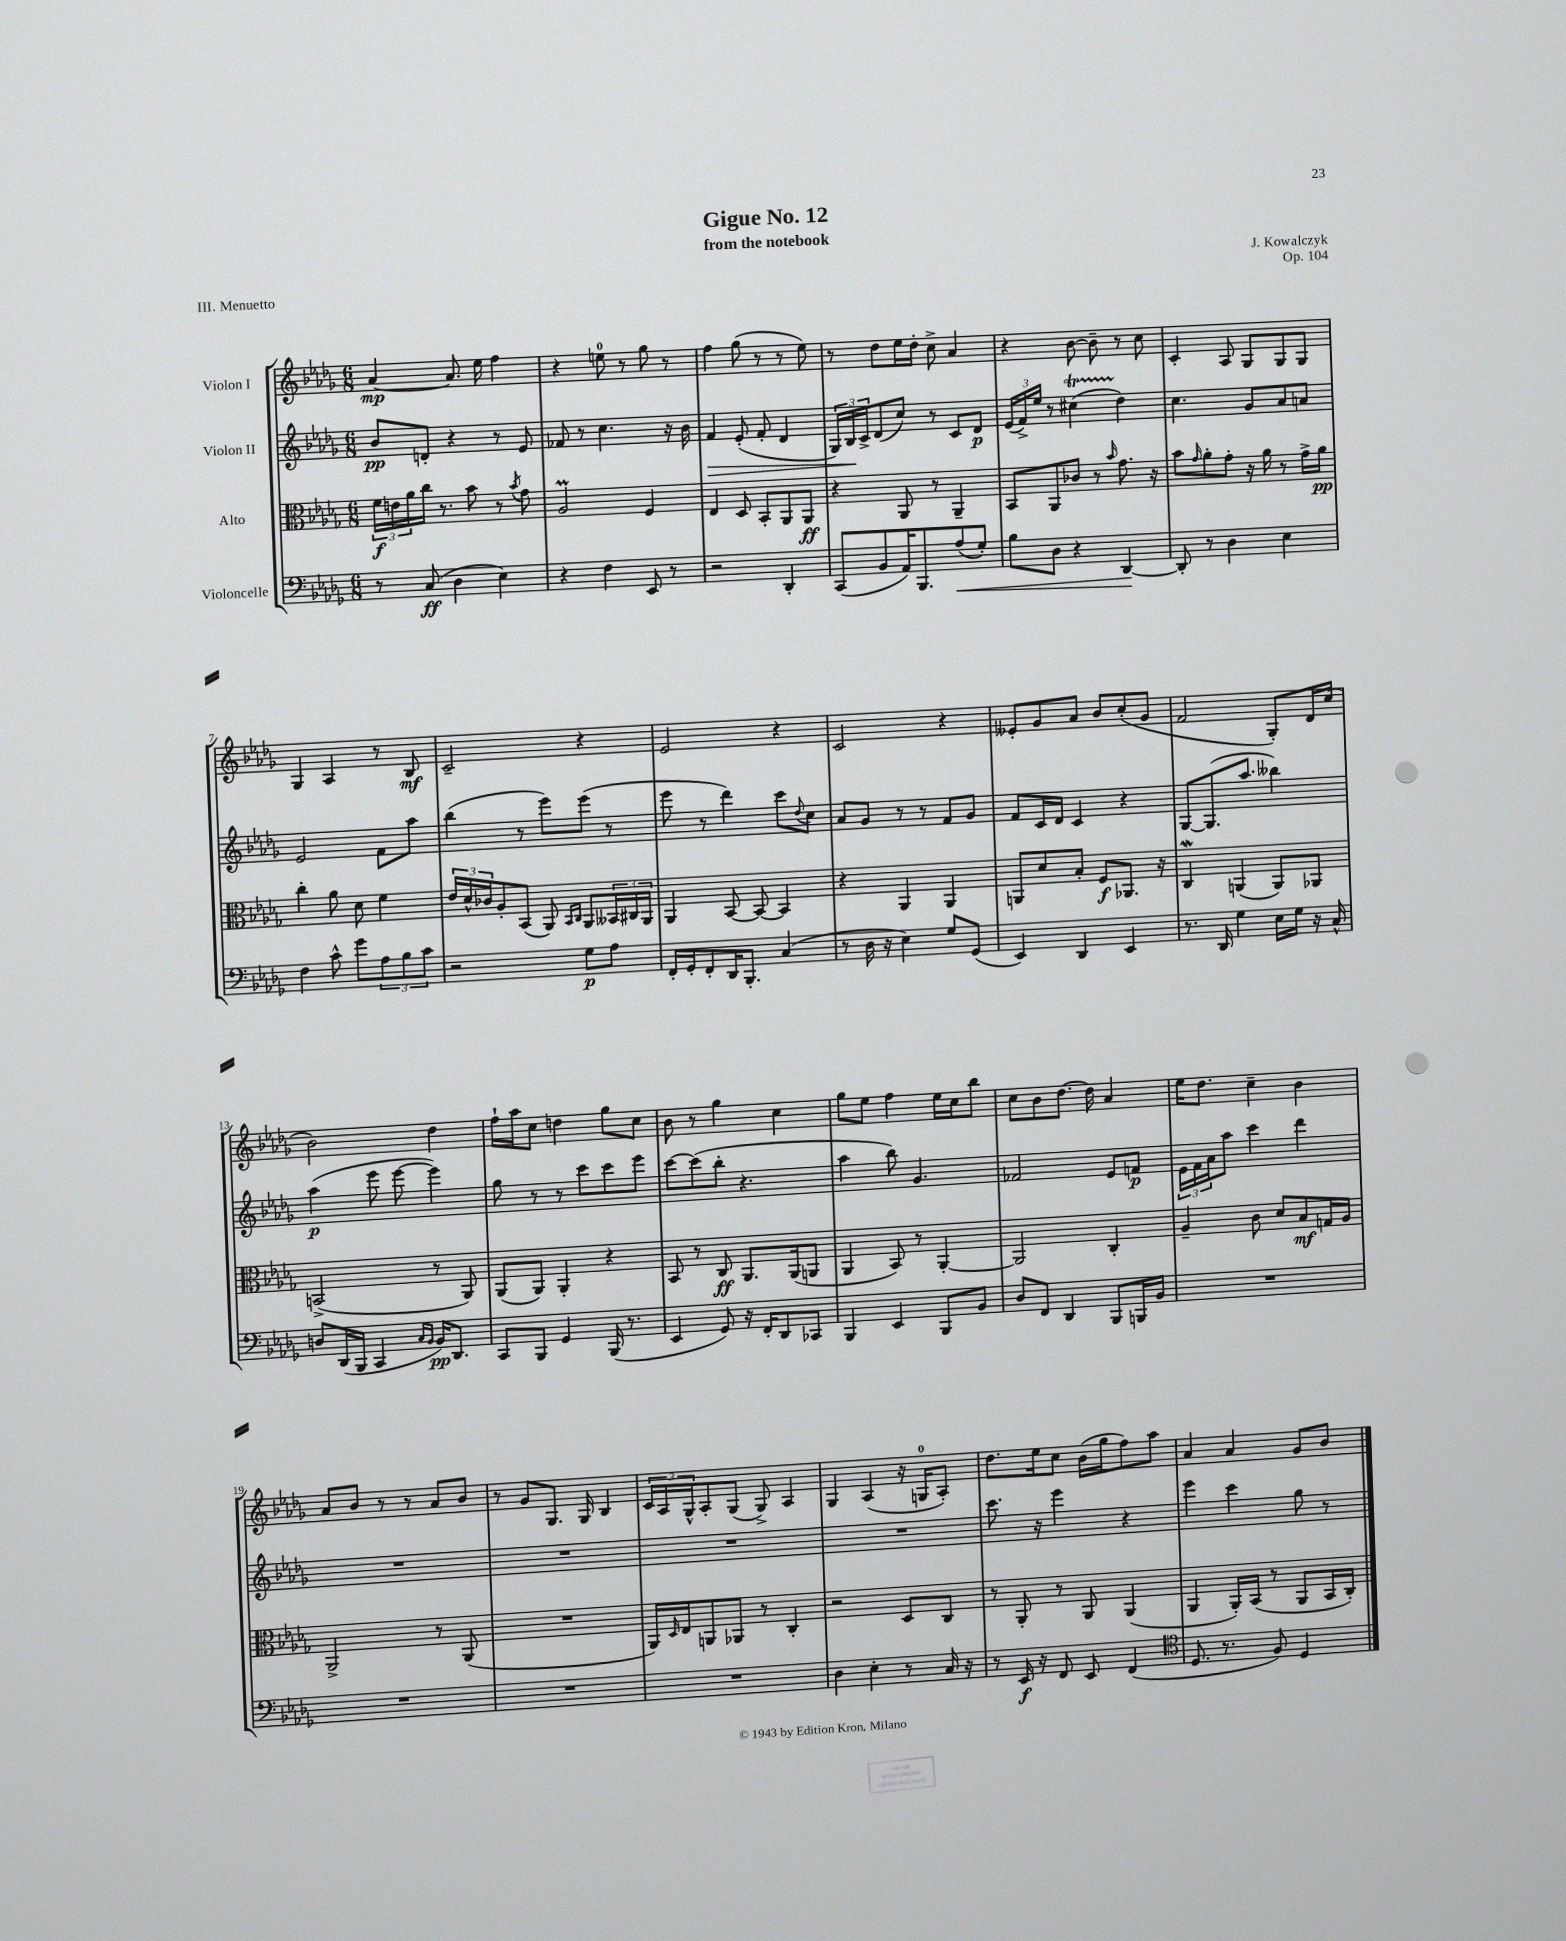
\header { title = "Gigue No. 12" composer = "J. Kowalczyk" subtitle = "from the notebook" opus = "Op. 104" piece = "III. Menuetto" }
<<
\new StaffGroup <<
\new Staff = "s0" \with { instrumentName = "Violon I" } {
    \clef treble \key des \major \numericTimeSignature \time 6/8
    aes'4~\mp aes'8. ees''16 f''4 |
    r4 e''8-0 r8 ges''8 r8 |
    f''4 ges''8( r8 r8 ees''8) |
    r8 des''8 ees''16 des''16-. c''8-> aes'4 |
    r4 bes'8~ bes'8-- r8 c''8 |
    c'4-. aes8 ges8 ges8 ges8 |
    ges4 aes4 r8 bes8\mf |
    c'2-- r4 |
    ees'2 r4 |
    c'2 r4 |
    eeses'8-. ges'8 aes'8 bes'8 c''8-.( ges'8 |
    f'2 ges8-.) des'16 c''16( |
    bes'2) des''4 |
    f''16-! aes''16 c''8 d''4 ges''8 c''8 |
    bes'8 r8 ges''4 c''4 |
    ges''8 ees''8 f''4 ees''16 c''16 bes''8 |
    c''8 bes'8 des''8.~ des''16 aes'4 |
    ees''16 des''8. c''4-- bes'4 |
    aes'8 bes'8 r8 r8 aes'8 bes'8 |
    r8 ges'8 ges8. ges16 bes4 |
    \tuplet 3/2 { c'16 aes16 ges16-^ } aes8-. ges8( ges8->) aes4 |
    ges4 aes4( r16 g16-0 aes8-.) |
    des''8. ees''16 c''8 bes'16( ges''16 f''8) aes''8 |
    aes'4 aes'4 ges'8 bes'8 \bar "|." |
}
\new Staff = "s1" \with { instrumentName = "Violon II" } {
    \clef treble \key des \major \numericTimeSignature \time 6/8
    bes'8\pp d'8-. r4 r8 ees'8 |
    fes'8 r8 c''4. r16 bes'16 |
    f'4\> ees'8-.( f'8-. des'4 |
    \tuplet 3/2 { ges16) bes16\! c'16-> } des'8( c''8) r8 c'8 des'8\p |
    \tuplet 3/2 { ees'16( f'16->) ees''16 } r8 cis''4\startTrillSpan( des''4\stopTrillSpan) |
    c''4. ges'8 aes'8 a'8 |
    ees'2 f'8 aes''8 |
    bes''4( r8 ees'''8) ees'''8( r8 |
    ees'''8 r8 des'''4) c'''8 \appoggiatura { des''8 } c''8 |
    aes'8 ges'8 r8 r8 f'8 ges'8 |
    f'8 c'16 des'16 c'4 r4 |
    ges8~ ges8.( aes''8. beses''4) |
    aes''4\p( ees'''8 ees'''8~ ees'''4) |
    ges''8 r8 r8 c'''8 c'''8 ees'''8 |
    c'''8~ c'''8( bes''8-. r4. |
    aes''4 bes''8) ges'4. |
    fes'2 ees'8 f'8\p |
    \tuplet 3/2 { ees'16 f'16 aes'16 } aes''8 c'''4 des'''4 |
    R2. |
    R2. |
    R2. |
    R2. |
    c'''8. r16 ees'''4 r4 |
    ees'''4 c'''4 ges''8 r8 \bar "|." |
}
\new Staff = "s2" \with { instrumentName = "Alto" } {
    \clef alto \key des \major \numericTimeSignature \time 6/8
    \tuplet 3/2 { f'16\f e'16 aes'16 } c''16 r8. bes'8 r8 \acciaccatura { bes'8 } ges'8 |
    aes2\prall f4 |
    ees4 des8 bes,8-. aes,8 aes,8\ff |
    r4 aes,8 r8 aes,4-- |
    bes,8 aes,8 ces'8 r8 \grace { bes'16 } ges'8. r16 |
    bes'8 \grace { ges'16 } aes'8-. ges'8-. r16 aes'16 r8 ges'16-> aes'16\pp |
    c''4-. aes'8 des'8 f'4 |
    \tuplet 3/2 { ees'16 des'16-^ ces'16 } aes8-. bes,8( aes,8) \grace { bes,16 c16 } aes,8 \tuplet 3/2 { beses,16 cis16 aes,16 } |
    aes,4 bes,8~ bes,8~ bes,4 |
    r4 aes,4 aes,4 |
    a,8 des'8 bes8-. f8\f aes,8. r16 |
    c4\mordent a,4( a,8) aes,8 |
    b,2->( r8 aes,8) |
    aes,8( aes,8) aes,4-. r4 |
    bes,8 r8 c8\ff aes,8. aes,16( a,8 |
    aes,4 bes,8) r8 aes,4~-. |
    aes,2 c4-. |
    aes4-- c'8 des'8 bes8\mf g16 aes16 |
    aes,2-> r8 aes,8( |
    R2. |
    aes,16) \grace { des16 } ees16 a,8 aes,8 r8 c4-. |
    r2 des8 c8 |
    r8 aes,8-. r8 aes,8 aes,4( |
    aes,4 aes,16-.) bes,16( r8 aes,8 bes,16 c16-.) \bar "|." |
}
\new Staff = "s3" \with { instrumentName = "Violoncelle" } {
    \clef bass \key des \major \numericTimeSignature \time 6/8
    r8 c8\ff( des4 ees4) |
    r4 f4 ees,8 r8 |
    r2 des,4-. |
    c,8( bes,8 aes,16) bes,,8. aes8\<( ges8-.) |
    bes8 des8 r4 des,4~\! |
    des,8-. r8 des4 ees4 |
    f4 c'8-^ ges'8 \tuplet 3/2 { aes8 bes8 c'8 } |
    r2 ges8\p aes8 |
    f,16-. ges,16-. f,8-. des,16 bes,,8.-. c4( |
    r8 des16 r16 ees4) ges8 ges,8( |
    ees,4) des,4 ees,4 |
    r8. des,16 ges4 ees16 ges16 r16 c16-^ |
    d8 des,16( bes,,16 c,4 \grace { c16 bes,16 } bes,16\pp) des,8. |
    c,8 bes,,8 ges,4 bes,,16( r8. |
    ees,4 ges,8) r16 f,16-. des,8 ces,8 |
    bes,,4 ees,4 bes,,8 bes,8 |
    des8 f,8 des,4 bes,,8 b,,16 bes,16 |
    R2. |
    R2. |
    R2. |
    R2. |
    des4 ees4-. r8 c16 r16 |
    r8 ees,16\f r16 f,8 ees,8 f,4( |
    \clef tenor des8. r8. f8) des4 \bar "|." |
}
>>
>>
